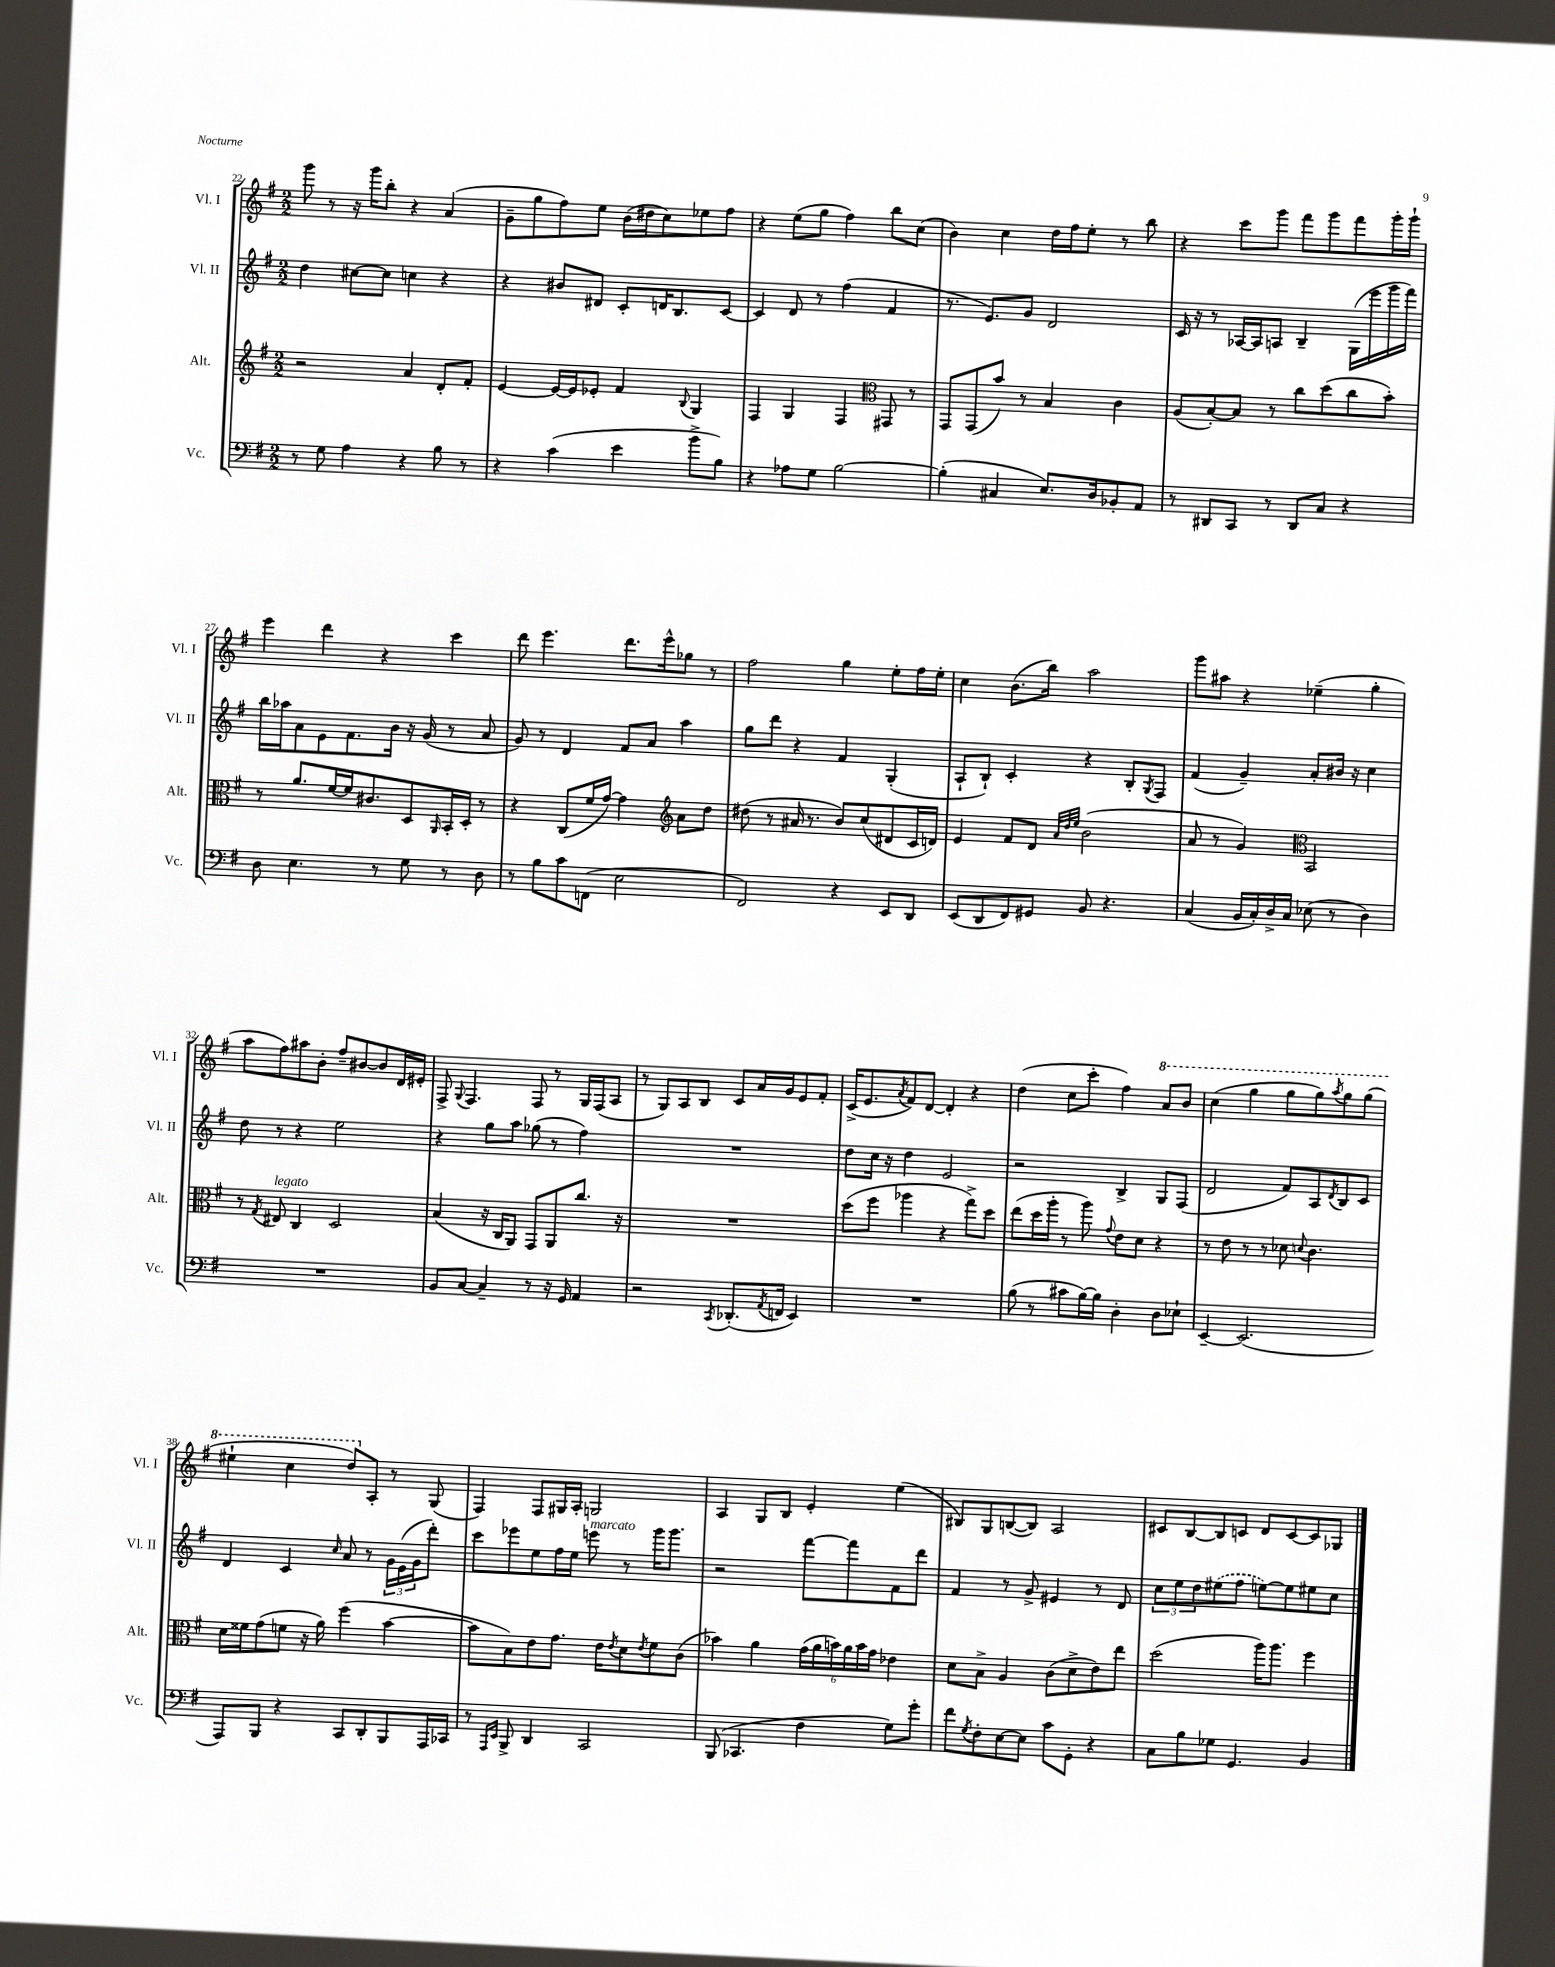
<<
\new StaffGroup <<
\new Staff = "s0" \with { instrumentName = "Vl. I" shortInstrumentName = "Vl. I" } {
    \clef treble \key g \major \numericTimeSignature \time 2/2
    g'''8 r8 r16 g'''16 b''8-. r4 a'4( |
    g'8-- g''8 fis''8) e''8 b'16( dis''16 c''8) ees''8 fis''8 |
    r4 e''8( g''8 fis''4) b''8 c''8( |
    b'4) c''4 d''16 fis''16 e''8-. r8 b''8 |
    r4 c'''8 g'''8 fis'''8 g'''8 fis'''8 g'''16-. g'''16-! |
    e'''4 d'''4 r4 c'''4 |
    d'''8 e'''4. d'''8. e'''16-^ ges''8 r8 |
    fis''2 g''4 e''8-. fis''16 e''16-. |
    c''4 b'8.( b''16) a''2 |
    g'''8 ais''8 r4 ees''4--( g''4-. |
    a''8 fis''8) ais''8 b'8-. fis''8-- bis'8~ bis'8 d'16 eis'16-. |
    fis8-> \appoggiatura { g8 } fis4. fis8 r8 g16 fis16( a8 |
    r8 g8) a8 b8 c'8 a'16 g'16 e'8 fis'8-. |
    c'16->( e'8. \acciaccatura { a'8 } fis'8) d'8~ d'4-. r4 |
    d''4( c''8 c'''8-. fis''4) \ottava #1 a''8 b''8 |
    c'''4( g'''4 g'''8 g'''8) \acciaccatura { a'''8 } g'''8 g'''8( |
    eis'''4-! c'''4 d'''8) \ottava #0 a8-. r8 g8( |
    fis4) fis8 gis16 a16-. g2 |
    a4 g8 b8 e'4-. e''4( |
    bis8) g8 b8~( b8) a2 |
    cis'8 b8~ b8 c'8 d'8 c'8~ c'8 ges8 \bar "|." |
}
\new Staff = "s1" \with { instrumentName = "Vl. II" shortInstrumentName = "Vl. II" } {
    \clef treble \key g \major \numericTimeSignature \time 2/2
    d''4 cis''8~ cis''8 c''4 r4 |
    r4 bis'8 dis'8 c'8-. d'16 b8. c'8~ |
    c'4 d'8 r8 fis''4( fis'4 |
    r8. e'8.) g'8 d'2 |
    c'16 r16 r8 aes16~ aes16 a8 b4-- g16( e'''16 g'''16 fis'''16) |
    b''16 aes''16 a'8 e'8 fis'8. b'16 r16 g'16( r8 a'8 |
    g'8) r8 d'4 fis'8 a'8 a''4 |
    g''8 d'''8 r4 fis'4 g4-.( |
    a8-! b8-!) c'4-. r4 b8-. \acciaccatura { g8 } fis8 |
    fis'4( g'4--) a'8-. bis'16 r16 c''4 |
    d''8 r8 r4 e''2 |
    r4 g''8 a''8 ges''8( r8 fis''4) |
    R1 |
    d''8 c''16 r16 d''4 e'2 |
    r2 b4-> g8 fis8( |
    d'2 fis'8) a8 \acciaccatura { d'8 } b8 c'8 |
    d'4 c'4 \grace { c''16 } a'8 r8 \tuplet 3/2 { g'16 e'16( g'16 } d'''8-.) |
    c'''8 ees'''8 e''8 fis''16 e''16 e'''8^\markup { \italic "marcato" } r8 g'''16 g'''8. |
    r2 fis'''8~ fis'''8 fis'8 d'''8 |
    fis'4 r8 g'8-> eis'4 r8 d'8 |
    \tuplet 3/2 { c''8 e''8 d''8 } \once \slurDashed eis''8( fis''8 e''8~) e''8 eis''8 c''8 \bar "|." |
}
\new Staff = "s2" \with { instrumentName = "Alt." shortInstrumentName = "Alt." } {
    \clef treble \key g \major \numericTimeSignature \time 2/2
    r2 a'4 d'8-. fis'8-. |
    e'4~ e'16~ e'16 ees'8-. fis'4 \appoggiatura { b8 } g4 |
    fis4 g4 fis4 \clef alto gis,8 r8 |
    g,8 g,8( b'8) r8 b4 c'4 |
    a8( b8~-.) b8 r8 c''8 d''8( c''8 b'8-.) |
    r8 a'8. fis'16~ fis'16 cis'8. d8 \grace { a,16 } b,16-. d16-. r8 |
    r4 c8( fis'16 g'16~) g'4 \clef treble a'8 d''8 |
    dis''8( r8 ais'16 r8. b'8) c''8( dis'8 c'16 d'16) |
    e'4 fis'8 d'8 \grace { a'32 d''32 e''32 } b'2( |
    a'8 r8 g'4) \clef alto b,2 |
    r8 \acciaccatura { g8 } eis8^\markup { \italic "legato" } c4 d2 |
    b4( r16 c16 a,8) g,8 a,8 c''8. r16 |
    R1 |
    d''8( fis''8 aes''4 r4 g''8->) d''8 |
    e''8( d''16 a''16-. r8 a''8) \appoggiatura { g'8 } e'8 d'8 r4 |
    r8 e'8 r8 r8 des'8 \appoggiatura { d'8 } c'4. |
    d'16 fisis'16 g'8( f'8 r16 a'16) fis''4( b'4~ |
    b'8 b8) e'8 g'8. e'16 \acciaccatura { e'8 } d'8 \acciaccatura { e'8 } fis'8 c'8( |
    bes'4) a'4 \tuplet 6/4 { g'16( a'16 b'16) a'16 b'16 g'16 } ees'4 |
    d'8 b8-> a4 c'8( d'8-> e'8) e''8 |
    d''2( a''16) a''8. fis''4 \bar "|." |
}
\new Staff = "s3" \with { instrumentName = "Vc." shortInstrumentName = "Vc." } {
    \clef bass \key g \major \numericTimeSignature \time 2/2
    r8 g8 a4 r4 b8 r8 |
    r4 c'4( e'4 b'8-> b8) |
    r4 aes8 g8 b2~ |
    b4-.( cis4 e8.) d16 bes,8-. a,8 |
    r8 dis,8 c,8 r8 dis,8 c8 r4 |
    d8 e4. r8 g8 r8 d8 |
    r8 b8 c'8 f,8( e2 |
    fis,2) r4 e,8 d,8 |
    e,8( d,8 fis,8) gis,8 b,8 r4. |
    c4( b,16 c16-.) d16-> c16 ees8( r8 d4) |
    R1 |
    b,8 c8~ c4-- r8 r16 g,16 a,4 |
    r2 \acciaccatura { c,8 } des,8.-.( \acciaccatura { a,8 } f,16 e,4) |
    R1 |
    b8( r8 cis'8 b16~) b16 d4-. d8 ees8-! |
    e,4~-- e,2.( |
    a,,8) b,,8 r4 c,8 d,8-. b,,8 a,,16 ces,16 |
    r8 \grace { a,,16 e,16 } b,,8-> d,4 c,2 |
    b,,8( ces,4. fis4 g8) g'8-. |
    fis'8 \acciaccatura { g8 } fis8-. e8~ e8 c'8 g,8-. r4 |
    c8 b8 ges8 g,4. b,4 \bar "|." |
}
>>
>>
\layout { \context { \Score currentBarNumber = #22 } }
